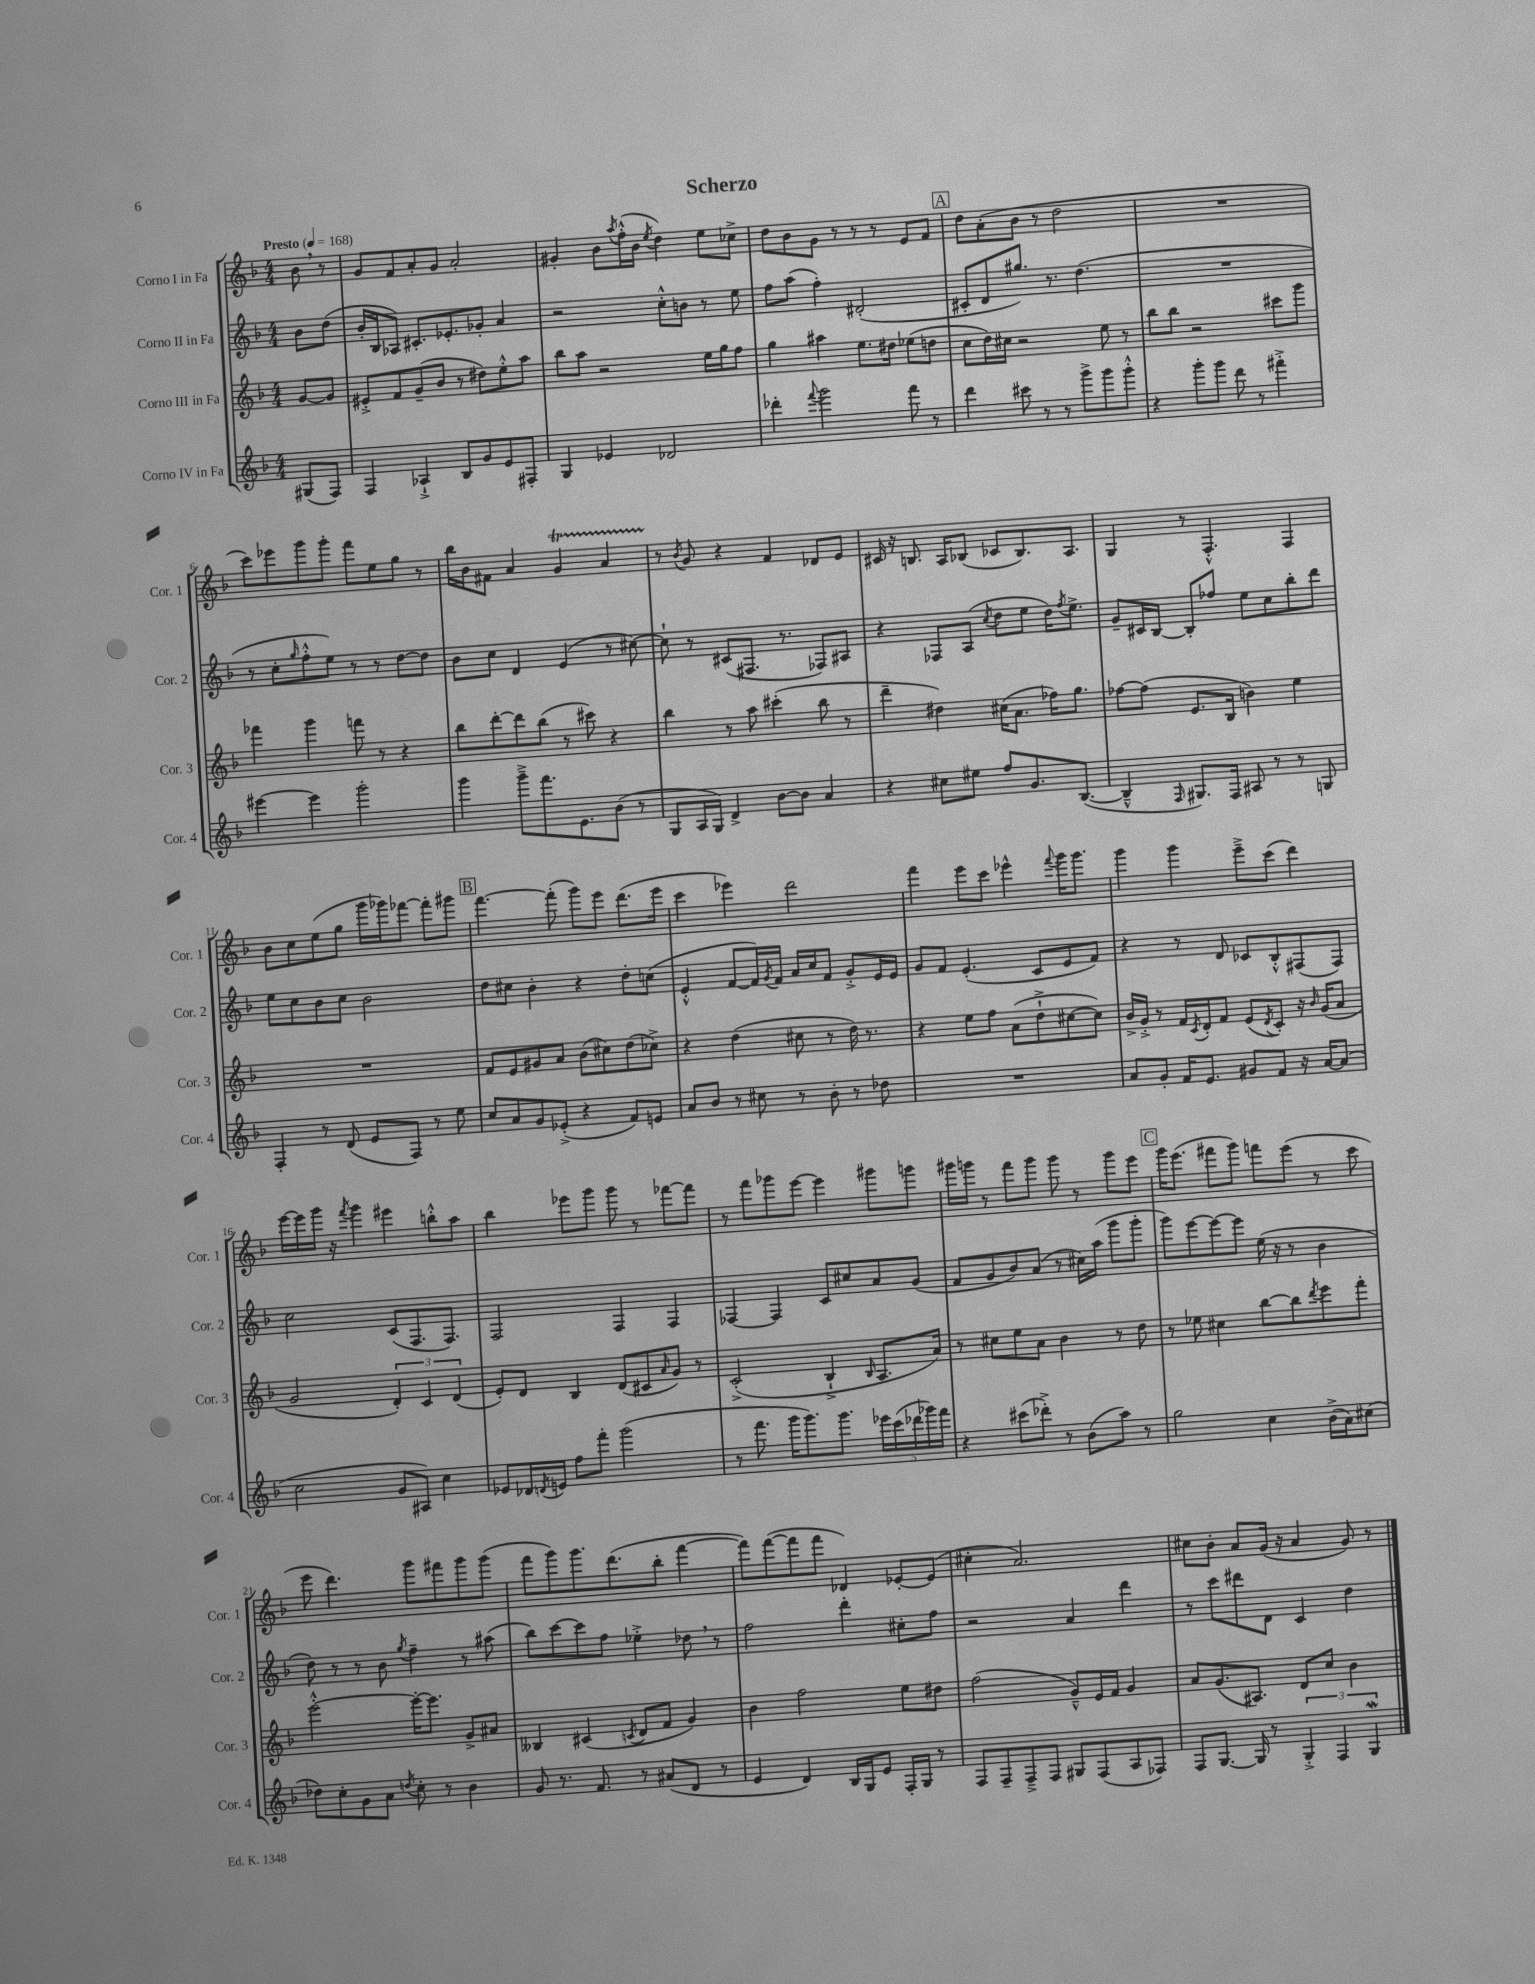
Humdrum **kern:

**kern	**kern	**kern	**kern
*part4	*part3	*part2	*part1
*staff4	*staff3	*staff2	*staff1
*I"Corno IV in Fa	*I"Corno III in Fa	*I"Corno II in Fa	*I"Corno I in Fa
*I'Cor. 4	*I'Cor. 3	*I'Cor. 2	*I'Cor. 1
*clefG2	*clefG2	*clefG2	*clefG2
*k[b-]	*k[b-]	*k[b-]	*k[b-]
*M4/4	*M4/4	*M4/4	*M4/4
*MM168	*MM168	*MM168	*MM168
=	=	=	=
!	!	!	!LO:TX:a:B:t=Presto
(8G#X/L	[8g/L	8b-\L	8b-,\
8F/J)	8g/J]	(8dd\J	8r
=1	=1	=1	=1
4F/	8e#X'^/L	16b-'/LL	8g/L
.	.	16B-/J	.
.	8f/	8A-X/J)	8f/
4A-X`^/	(8g~/	8.c#X'/L	8a'/
.	8b-/J	.	8g/J
.	.	8.e-X'/	.
8B-/L	8r	.	2a'/
8g/	8dd#X\L)	8g-X'/J	.
8e/	8ee'^^\	4a/	.
8F#X'/J	8aa\J	.	.
=2	=2	=2	=2
4G/	8bb-\L	2r	4g#X'/
.	8aa\J	.	.
4e-X/	2r	.	8b-\L
.	.	.	8qaa/
.	.	.	(16ff'^^\L
.	.	.	16b-\JJ
.	.	.	8qee/
2d-X/	.	8cc'^^\L	4dd\)
.	.	8bn\J	.
.	16ee\LL	8r	8ee\L
.	16gg\J	.	.
.	8ff\J	8ee\	8cc-X^\J
=3	=3	=3	=3
4ddd-X'\	4gg\	8ff\L	8dd\L
.	.	(8aa\J	8b-\
8qqfff/	.	.	.
2ggg\	4aa#X\	4ff'\)	8g\J
.	.	.	8r
.	8.ee\L	(2d#X'/	8r
.	.	.	8r
.	16dd#X\Jk	.	.
8fff\	(8ee-X\L	.	8e/L
8r	8ddn\J	.	8f/J
!!LO:REH:place=s1:t=A
=4	=4	=4	=4
4ddd\	8cc\L	8c#X'/L	8dd\L
.	16dd\L)	8d/	(8a'\
.	16cc#X\JJ	.	.
8ccc#X\	2r	8.gg#X/J)	8b-\J
8r	.	.	8r
.	.	8.r	.
8r	.	.	2dd\
8ggg^\L	.	(4.dd\	.
8ggg\	8ee\	.	.
8ggg'^^\J	8r	.	.
=5	=5	=5	=5
4r	8bb-\L	1r	1r
.	8bb-\J	.	.
8ggg'\L	2r	.	.
8ggg\J	.	.	.
8ddd\	.	.	.
8r	.	.	.
4fff#X'^\	8ccc#X\L	.	.
.	8ggg\J	.	.
!!LO:LB:g=z
=6	=6	=6	=6
[4eee#X\	4fff-X\	8r	8ccc\L)
.	.	8cc'\L	8eee-X\
.	.	16qqgg/	.
4eee#\]	4ggg\	8ff'^^\	8ggg\
.	.	8ee\J)	8ggg'\J
2ggg'\	8fffn\	8r	8fff\L
.	8r	8r	8ee\
.	4r	[8dd\L	8gg\J
.	.	8dd\J]	8r
=7	=7	=7	=7
4ggg\	8bb-\L	8b-\L	16bb-\LL
.	.	.	16b-\J
.	[8ddd'\	8cc\J	8f#X\J
8ggg~^\L	8ddd\]	4d/	4a/
8.fff\	(8bb-\J	.	.
.	8r	(4e/	4gT/
8.e\	.	.	.
.	8ccc#X\)	.	.
(8b-\J	4r	8r	4aTTT/
8r	.	[8cc#X\)	.
=8	=8	=8	=8
8G/L	4bb-\	8cc#`\]	8r
.	.	.	8qb-/
16A/L	.	8r	8g/
16G/JJ)	.	.	.
4d^/	8r	(8c#X/L	4r
.	8aa\	8.F#X/J	.
[8b-\L	(4ccc#X'\	.	4f/
.	.	8.r	.
8b-\J]	.	.	.
4a/	8bb-\	8F-X/L)	8d-X/L
.	8r	8A#X/J	8e/J
=9	=9	=9	=9
4r	4ddd~\	4r	16c#X/
.	.	.	16r
.	.	.	8.Bn/
8cc#X\L	4dd#X\)	8F-X/L	.
.	.	.	16A/KL
8ee#X\J	.	(8A/J	(8B-X/J
.	.	8qcc/	.
8ff/L	(16cc#X\KL	8dd\L	8c-X/L
.	8.a\J	.	.
8.g/	.	8ee\J	8.B-/)
.	16ff-X\KL)	16dd\KL)	.
.	.	8qff/	.
([8.B-/J	8.gg\J	8.ee^\J	8.A/J
=10	=10	=10	=10
4B-~^^/]	[8ff-X\L	8g~/L	4G/
.	(8ff-\J]	16c#X/L	.
.	.	[16B-/JJ	.
16qqF/	.	.	.
8.G#X/L)	8.e/L	8B-'/L]	8r
.	.	8ff-X/J	4.F'^^/
16F/Jk	16B-/Jk	.	.
8A#X/	4bn\)	8ee\L	.
8r	.	8cc\	.
8r	4ee\	8bb-'\	4F/
8Gn/	.	8ddd\J	.
!!LO:LB:g=z
=11	=11	=11	=11
4F'/	1r	8ee\L	8b-\L
.	.	8cc\	8cc\
8r	.	8b-\	(8ee\
(8d/	.	8cc\J	8gg\J
8e/L	.	2b-\	16ggg\LL
.	.	.	16ggg-X\J)
8F/J)	.	.	[8fff-X\J
8r	.	.	8fff-'\L]
8ee\	.	.	8ggg#X\J
!!LO:REH:place=s1:t=B
=12	=12	=12	=12
8cc/L	8f/L	8dd\L	[4.fff\
8a/	8e/	8cc#X\J	.
8g/	8g#X/	4b-'\	.
(8e-X'^/J	8a/J	.	(8fff'\]
4r	(8b-\L	4r	8ggg\L)
.	8cc#X\)	.	8eee\J
8f/L)	(8dd\	8dd'\L	(8.ddd\L
8en/J	8cc-X^\J)	(8ccn\J	.
.	.	.	16eee\Jk
=13	=13	=13	=13
8a/L	4r	4e'^^/	4ccc\
8b-/J	.	.	.
8r	(4dd\	[8f/L	4eee-X\)
8cc#X\	.	16f/L])	.
.	.	8qg/	.
.	.	16f/JJ	.
8r	8cc#X\	16a/LL	2ddd\
.	.	16cc/J	.
8b-'\	8r	8f/J	.
8r	16dd\)	8g'^/L	.
.	8.r	.	.
8dd-X\	.	16e/L	.
.	.	16e/JJ	.
=14	=14	=14	=14
1r	4r	8g/L	4fff\
.	.	8f/J	.
.	8ee\L	(4.e'/	8eee\L
.	8ff\J	.	8ccc\J
.	(8a\L	.	4eee-X^^\
.	8dd`^\	8c/L	.
.	.	.	8qqfff/
.	[8cc#X\	8e/	16ggg\KL
.	.	.	8.ggg\J
.	8cc#\J])	8f/J)	.
=15	=15	=15	=15
8a/L	16b-^/LL	4r	4ggg\
.	16g'^/JJ	.	.
8g'/J	8r	.	.
16f/KL	16f/LL	8r	4ggg\
.	8qc/	.	.
8.e/J	16d'/J	.	.
.	8f/J	8d/	.
8g#X/L	(8e/L	8c-X/L	8eee~^\L
.	8qd/	.	.
8f/J	8c'/J)	8B-'^^/	(8ccc\J
16r	16r	(8F#X/	4ddd\)
.	16qqb-/	.	.
[16a/KL	(16g/KL	.	.
(8a/J]	8a/J	8F#/J)	.
!!LO:LB:g=z
=16	=16	=16	=16
2cc\	2g/	2cc\	[16eee\LL
.	.	.	16eee\]
.	.	.	16ggg\JJ
.	.	.	16r
.	.	.	8qfff/
.	.	.	4ggg\
8g/L	6d'/)	(8c/L	4eee#X\
8A#X/J)	.	8.F/	.
.	6c/	.	.
4cc\	.	.	8bbn'^^\L
.	.	8.F/J)	.
.	(6d/	.	.
.	.	.	8aa\J
=17	=17	=17	=17
8e-X/L	8e'/L)	2F/	4bb-\
16d-X/L	8d/J	.	.
8qdn/	.	.	.
16en/JJ	.	.	.
8ff\L	4B-/	.	8eee-X\L
8fff'\J	.	.	8ggg\J
(2ggg\	(8d/L	4F/	8ggg\
.	8c#X/	.	8r
.	16qqa/	.	.
.	8g/J)	4F/	[8fff-X\L
.	8r	.	8fff-\J]
=18	=18	=18	=18
8r	(2c'^/	[4F-X/	8r
8.fff\	.	.	8fff\L
.	.	4F-/]	8ggg-X\
16ggg\KL	.	.	.
8.ggg\)	.	.	[8eee\J
.	4B-`^/	8c/L	4eee\]
8.ggg\J	.	.	.
.	.	8cc#X/	.
.	16qqB-/	.	.
20eee-X\LL	8.A/L	8a/	8ggg#X\L
(20ccc\	.	.	.
20ddd-X\	.	.	.
.	.	(8g/J	8gggn\J
20ggg-X\)	.	.	.
.	16a/Jk)	.	.
20fff\JJ	.	.	.
=19	=19	=19	=19
4r	8r	8f/L	16ggg#X\LL
.	.	.	16gggn\JJ
.	8cc#X\L	8g/	8r
(8ccc#X\L	8ee\	8b-/)	8fff\L
8ddd-X'^\J)	8a\J	(8a/J	8ggg\J
8r	4b-\	8r	8ggg\
(8b-\L	.	16cc#X\LL)	8r
.	.	(16aa\JJ	.
8aa\J)	8r	8ggg\L	8ggg\L
8r	8dd\	8ggg'\J	8eee\J
!!LO:REH:place=s1:t=C
=20	=20	=20	=20
2gg\	8r	8ggg\L)	16ggg\KL
.	.	.	(8.eee\J
.	8ee-X\	[8eee\	.
.	4cc#X\	8eee\_	8fff#X\L
.	.	8eee\J]	8ggg\J)
4cc\	[8bb-\L	(16ee\	8fffn\L
.	.	16r	.
.	8bb-\]	8r	(8eee\J
.	8qddd/	.	.
(16b-^\LL	8eee\	4b-\	8r
16a\J)	.	.	.
(8cc#X\J	8fff'\J	.	8ccc\
!!LO:LB:g=z
=21	=21	=21	=21
8dd-X\L)	[2eee'^^\	8dd\)	8eee\
8cc'\	.	8r	4.ddd\)
8g\	.	8r	.
8a\J	.	8b-\	.
8qddn/	.	8qgg/	.
8cc'\	16eee'\KL_	4ff~\	8ggg\L
.	8.eee\J]	.	.
8r	.	.	8fff#X\
4b-\	8g^/L	8r	8ggg\
.	8a#X/J	(8aa#X\	(8ggg\J
=22	=22	=22	=22
8g/	4B--X/	8bb-\L)	8fff\L
8.r	.	[8ccc\	8ggg\)
.	(4c#X/	8ccc\]	8.ggg\
8.f/	.	.	.
.	.	8ff\J	.
.	.	.	(8.ddd\
.	8qcn/	.	.
8r	8d/L	4ee-X'^\	.
(8a#X/L	8f/J	.	8bb-'\J
8d/J	4g/)	8dd-X,\	[4fff\
8r	.	8r	.
=23	=23	=23	=23
4e/	4b-\	2ff\	8fff\L])
.	.	.	([8fff\
4d/)	2ff\	.	8fff\]
.	.	.	8fff\J
16B-/LL	.	4ddd'\	4d-X/)
16G/J	.	.	.
8e/J	.	.	.
16F'/LL	8ee\L	8cc#X'\L	[8e-X'/L
16G/JJ	.	.	.
8r	8dd#X\J	8ff\J	(8e-/J]
=24	=24	=24	=24
8F/L	(2ff\	2r	4cc#X'\
8F~/	.	.	.
8F~^/	.	.	2.a/)
8F/J	.	.	.
8G#X/L	8g~^^/L)	4a/	.
(8F/	16e/L	.	.
.	16f/JJ	.	.
8A/	4g/	4ddd\	.
8F-X/J)	.	.	.
=25	=25	=25	=25
8F/L	8a/L	8r	8cc#X\L
[8.G/J	(8.g/	8ccc\L	8b-'\J
.	.	8ddd#X\	8a/L
16G/]	8.A#X/J)	.	.
8r	.	8d\J	(16g/Jk
.	.	.	16r
6G'^/	8d/L	4c/	4a/
.	8cc/J	.	.
6F/	.	.	.
.	4b-\	4dd\	8g/)
6GW/	.	.	.
.	.	.	8r
==	==	==	==
*-	*-	*-	*-
